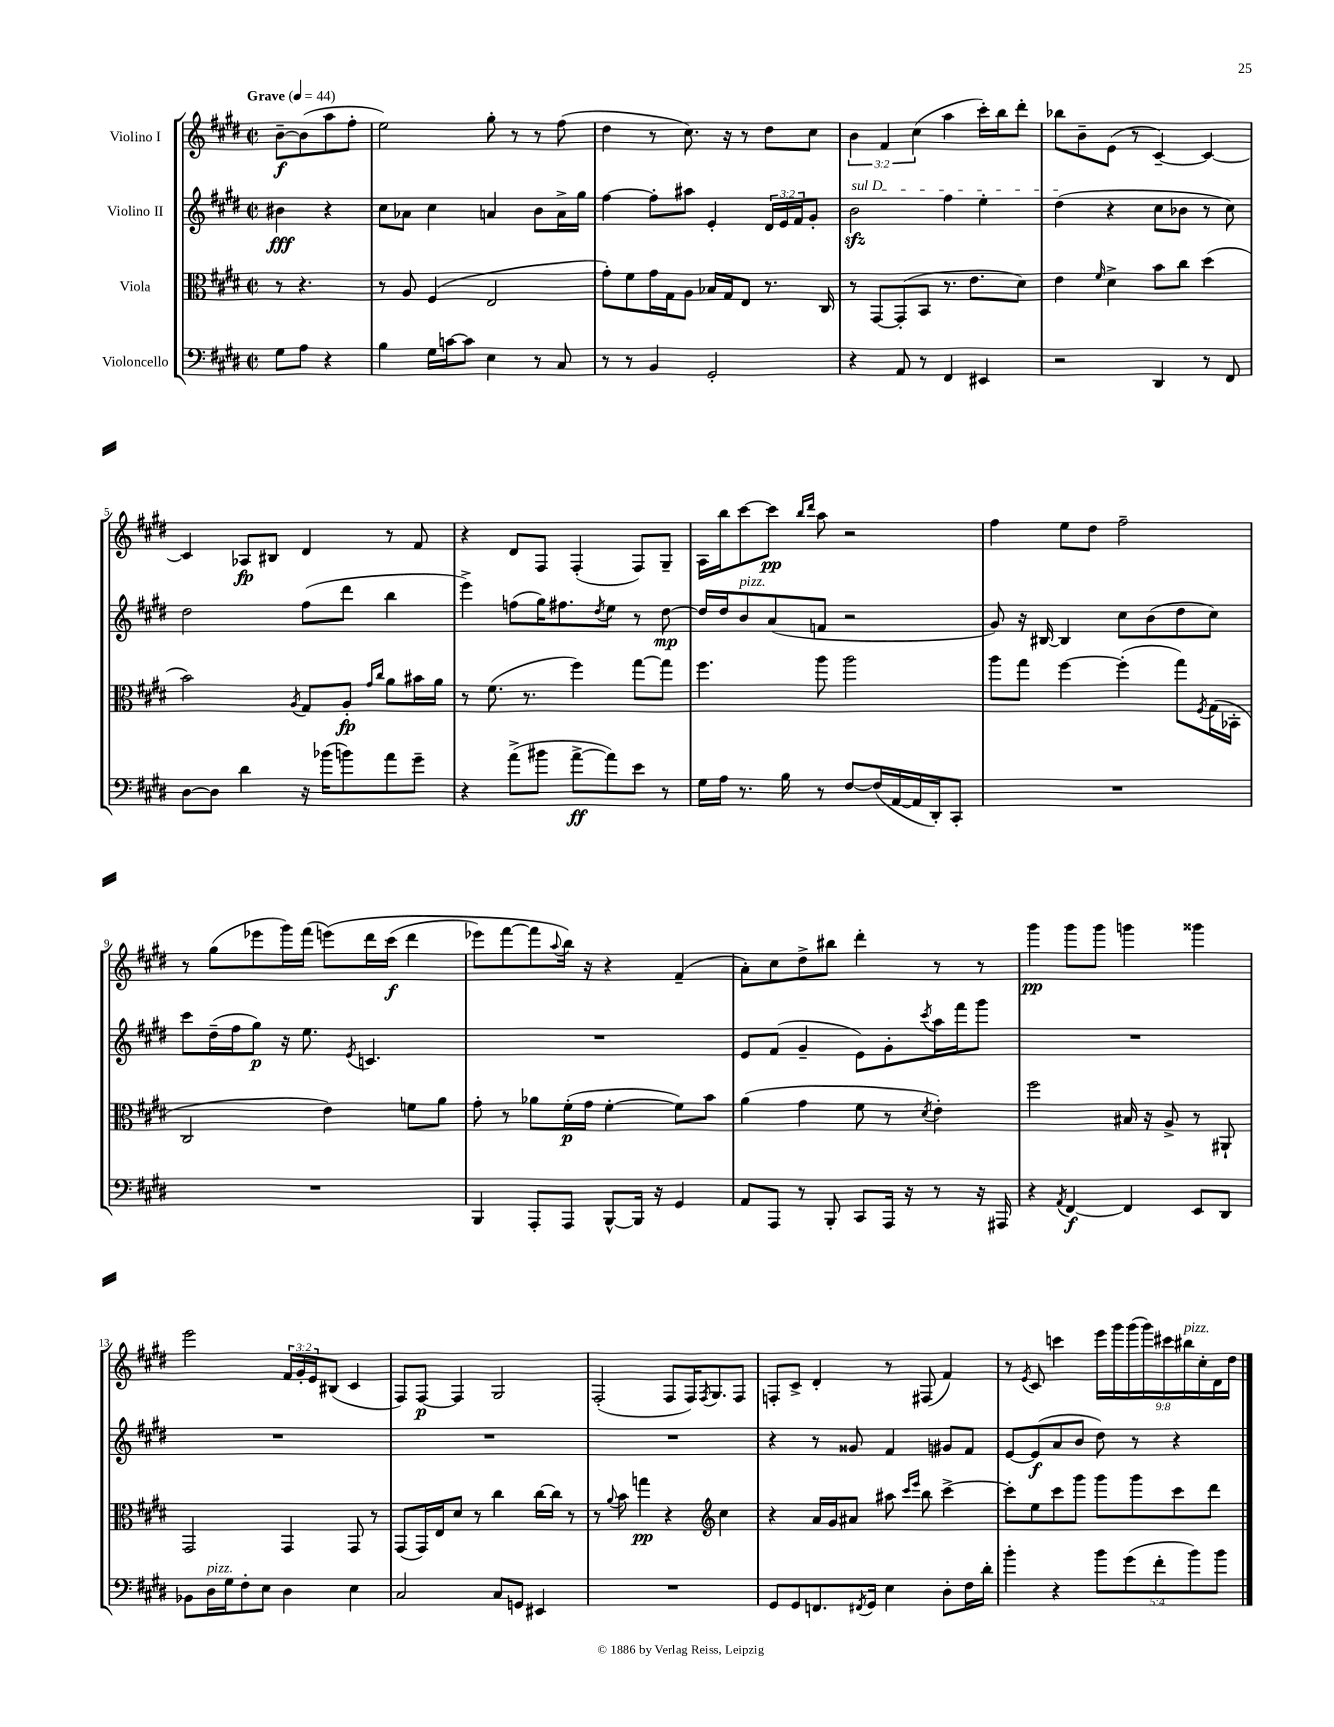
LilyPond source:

<<
\new StaffGroup <<
\new Staff = "s0" \with { instrumentName = "Violino I" } {
    \clef treble \key e \major \defaultTimeSignature \time 2/2 \override Staff.TupletNumber.text = #tuplet-number::calc-fraction-text \partial 2 \tempo "Grave" 4 = 44
    b'8~--\f b'8( a''8 fis''8-. |
    e''2) gis''8-. r8 r8 fis''8( |
    dis''4 r8 cis''8.) r16 r8 dis''8 cis''8 |
    \tuplet 3/2 { b'4 fis'4 cis''4( } a''4 cis'''16-.) b''16 dis'''8-. |
    bes''8 b'8-- e'8( r8 cis'4~--) cis'4~ |
    cis'4 aes8\fp bis8 dis'4 r8 fis'8 |
    r4 dis'8 fis8 fis4-.( fis8) gis8-- |
    a16 b''16 cis'''8~ cis'''8\pp \grace { b''16 dis'''16 } a''8 r2 |
    fis''4 e''8 dis''8 fis''2-- |
    r8 gis''8( ees'''8 gis'''16) fis'''16( e'''8)\( dis'''16 cis'''16\f( dis'''4 |
    ees'''8) fis'''8~ fis'''8 \appoggiatura { a''8 } b''16\) r16 r4 fis'4--( |
    a'8-.) cis''8 dis''8-> bis''8 dis'''4-. r8 r8 |
    gis'''4\pp gis'''8 gis'''8 g'''4 gisis'''4 |
    e'''2 \tuplet 3/2 { fis'16 gis'16-. e'16 } bis8( cis'4 |
    fis8) fis8~\p fis4 gis2 |
    fis2-.( fis8 fis16) \acciaccatura { fis8 } gis8. fis8 |
    f8-. cis'8-> dis'4-. r8 fis8( fis'4) |
    r8 \acciaccatura { e'8 } cis'8 c'''4 \tuplet 9/8 { e'''16 gis'''16 gis'''16( gis'''16) cis'''16 bis''16^\markup { \italic "pizz." } cis''16-. dis'16 dis''16 } \bar "|." |
}
\new Staff = "s1" \with { instrumentName = "Violino II" } {
    \clef treble \key e \major \defaultTimeSignature \time 2/2 \override Staff.TupletNumber.text = #tuplet-number::calc-fraction-text \partial 2
    bis'4\fff r4 |
    cis''8 aes'8 cis''4 a'4 b'8 a'16-> gis''16 |
    fis''4~ fis''8-. ais''8 e'4-. \tuplet 3/2 { dis'16 e'16 fis'16 } gis'8-. |
    \once \override TextSpanner.bound-details.left.text = \markup { \italic "sul D" } b'2\sfz\startTextSpan fis''4 e''4-. |
    dis''4\stopTextSpan( r4 cis''8 bes'8 r8 cis''8) |
    dis''2 fis''8( dis'''8 b''4 |
    e'''4->) f''8( gis''16) fis''8. \acciaccatura { dis''8 } e''8 r8 dis''8~\mp |
    dis''16 dis''16 b'8^\markup { \italic "pizz." } a'8( f'8 r2 |
    gis'8) r16 bis16~ bis4 cis''8 b'8( dis''8 cis''8) |
    cis'''8 dis''16--( fis''16 gis''8\p) r16 e''8. \acciaccatura { e'8 } c'4. |
    R1 |
    e'8 fis'8( gis'4-- e'8) gis'8-. \acciaccatura { cis'''8 } a''16 fis'''16 gis'''8 |
    R1 |
    R1 |
    R1 |
    R1 |
    r4 r8 gisis'8 fis'4 gis'8 fis'8 |
    e'8~ e'8\f( a'8 b'8 dis''8) r8 r4 \bar "|." |
}
\new Staff = "s2" \with { instrumentName = "Viola" } {
    \clef alto \key e \major \defaultTimeSignature \time 2/2 \partial 2
    r8 r4. |
    r8 a8 fis4( e2 |
    gis'8-.) fis'8 gis'16 gis16 a8 bes16 gis16 e8 r8. cis16 |
    r8 gis,8~ gis,8-.( b,8 r8. e'8. dis'8) |
    e'4 \grace { fis'16 } dis'4-> b'8 cis''8 dis''4( |
    b'2) \acciaccatura { a8 } gis8 a8-.\fp \grace { gis'16 cis''16 } a'8 bis'16 a'16 |
    r8 fis'8.( r8. fis''4) gis''8~ gis''8 |
    fis''4. a''8 a''2 |
    a''8 gis''8 fis''4~ fis''4-.( gis''8) \acciaccatura { fis8 } gis16( bes,16-. |
    cis2 e'4) f'8 a'8 |
    gis'8-. r8 aes'8 fis'16-.\p( gis'16 fis'4~-. fis'8) b'8 |
    a'4( gis'4 fis'8 r8 \acciaccatura { dis'8 } e'4-.) |
    fis''2 bis16 r16 a8-> r8 ais,8-! |
    gis,2 gis,4 gis,8 r8 |
    gis,8( gis,16) e16 dis'8 r8 cis''4 cis''16~ cis''16 r8 |
    r8 \appoggiatura { a'8 } b'8 g''4\pp r4 \clef treble cis''4 |
    r4 a'16 gis'16 ais'8 ais''8 \grace { cis'''16 e'''16 } b''8 cis'''4~-> |
    cis'''8-. e''8 cis'''8 gis'''8 gis'''8 gis'''8 cis'''8 dis'''8 \bar "|." |
}
\new Staff = "s3" \with { instrumentName = "Violoncello" } {
    \clef bass \key e \major \defaultTimeSignature \time 2/2 \override Staff.TupletNumber.text = #tuplet-number::calc-fraction-text \partial 2
    gis8 a8 r4 |
    b4 gis16 c'16~ c'8 e4 r8 cis8 |
    r8 r8 b,4 gis,2-. |
    r4 a,8 r8 fis,4 eis,4 |
    r2 dis,4 r8 fis,8 |
    dis8~ dis8 dis'4 r16 bes'16( b'8) a'8 gis'8-- |
    r4 a'8->( bis'8 a'8~->\ff a'8) e'8 r8 |
    gis16 a16 r8. b16 r8 fis8~ fis16( a,16~ a,16 dis,16-.) cis,8-. |
    R1 |
    R1 |
    b,,4 a,,8-. a,,8 b,,8~-^ b,,16 r16 gis,4 |
    a,8 a,,8 r8 b,,8-. cis,8 a,,16 r16 r8 r16 ais,,16 |
    r4 \acciaccatura { a,8 } fis,4~\f fis,4 e,8 dis,8 |
    bes,8 dis16^\markup { \italic "pizz." } gis16 fis8-. e8 dis4 e4 |
    cis2 cis8 g,8 eis,4 |
    R1 |
    gis,8 gis,8 f,8. \acciaccatura { fis,8 } gis,16 e4 dis8-. fis16 dis'16-. |
    b'4-. r4 \tuplet 5/4 { b'8 gis'8( fis'8-. b'8) b'8 } \bar "|." |
}
>>
>>
